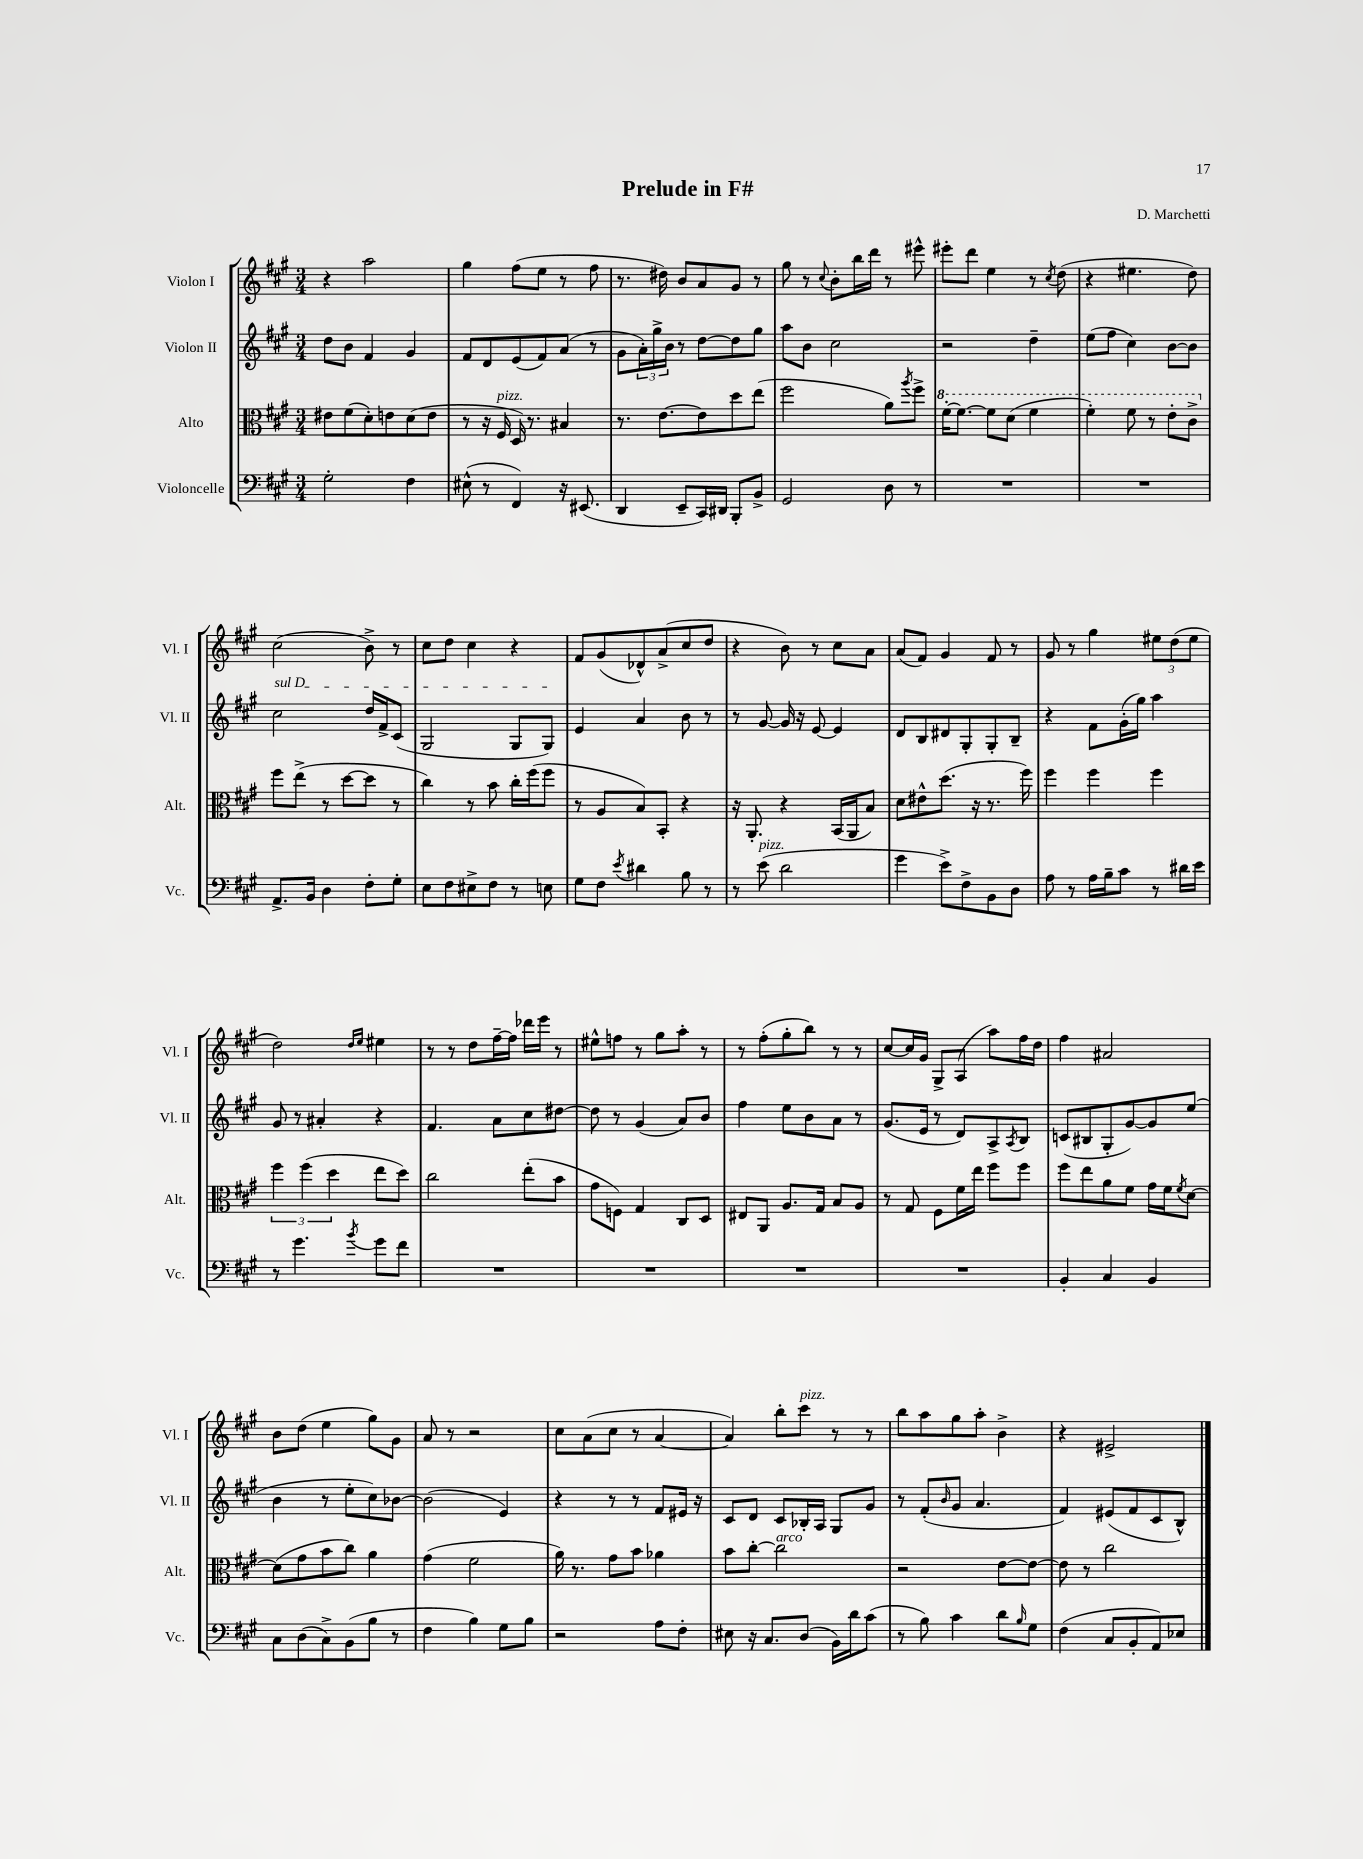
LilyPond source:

\header { title = "Prelude in F#" composer = "D. Marchetti" }
<<
\new StaffGroup <<
\new Staff = "s0" \with { instrumentName = "Violon I" shortInstrumentName = "Vl. I" } {
    \clef treble \key a \major \numericTimeSignature \time 3/4
    r4 a''2 |
    gis''4 fis''8( e''8 r8 fis''8 |
    r8. dis''16) b'8 a'8 gis'8 r8 |
    gis''8 r8 \appoggiatura { cis''8 } b'8-. b''16 d'''16 r8 eis'''8-^ |
    eis'''8-. d'''8 e''4 r8 \acciaccatura { cis''8 } d''8( |
    r4 eis''4. d''8) |
    cis''2( b'8->) r8 |
    cis''8 d''8 cis''4 r4 |
    fis'8 gis'8( des'8-^) a'8->( cis''8 d''8 |
    r4 b'8) r8 cis''8 a'8 |
    a'8( fis'8) gis'4 fis'8 r8 |
    gis'8 r8 gis''4 \tuplet 3/2 { eis''8 d''8( eis''8 } |
    d''2) \grace { d''16 e''16 } eis''4 |
    r8 r8 d''8 fis''16~-- fis''16 des'''16 e'''16 r8 |
    eis''8-^ f''8 r8 gis''8 a''8-. r8 |
    r8 fis''8-.( gis''8-. b''8) r8 r8 |
    cis''8~ cis''16 gis'16 gis8-> a8( a''8) fis''16 d''16 |
    fis''4 ais'2 |
    b'8 d''8( e''4 gis''8) gis'8 |
    a'8 r8 r2 |
    cis''8 a'8( cis''8 r8 a'4~ |
    a'4) b''8-. cis'''8^\markup { \italic "pizz." } r8 r8 |
    b''8 a''8 gis''8 a''8-. b'4-> |
    r4 eis'2-> \bar "|." |
}
\new Staff = "s1" \with { instrumentName = "Violon II" shortInstrumentName = "Vl. II" } {
    \clef treble \key a \major \numericTimeSignature \time 3/4
    d''8 b'8 fis'4 gis'4 |
    fis'8 d'8 e'8( fis'8) a'8( r8 |
    gis'8 \tuplet 3/2 { a'16-.) gis''16-> b'16 } r8 d''8~ d''8 gis''8 |
    a''8 b'8 cis''2 |
    r2 d''4-- |
    e''8( fis''8 cis''4) b'8~ b'8 |
    \once \override TextSpanner.bound-details.left.text = \markup { \italic "sul D" } cis''2\startTextSpan d''16 fis'16-> cis'8( |
    gis2 gis8 gis8\stopTextSpan) |
    e'4 a'4 b'8 r8 |
    r8 gis'8~ gis'16 r16 e'8~ e'4 |
    d'8 b8 dis'8 gis8-. gis8-. b8-- |
    r4 fis'8 gis'16-.( gis''16) a''4 |
    gis'8 r8 ais'4-. r4 |
    fis'4. a'8 cis''8 dis''8~ |
    dis''8 r8 gis'4( a'8) b'8 |
    fis''4 e''8 b'8 a'8 r8 |
    gis'8.( e'16 r8 d'8) a8-> \acciaccatura { a8 } b8 |
    c'8( bis8 gis8-. gis'8~) gis'8 e''8( |
    b'4 r8 e''8-. cis''8) bes'8~ |
    bes'2( e'4) |
    r4 r8 r8 fis'8 eis'16 r16 |
    cis'8 d'8 cis'8 bes16-. a16 gis8 gis'8 |
    r8 fis'8-.( \grace { b'16 } gis'8 a'4. |
    fis'4) eis'8( fis'8 cis'8 b8-^) \bar "|." |
}
\new Staff = "s2" \with { instrumentName = "Alto" shortInstrumentName = "Alt." } {
    \clef alto \key a \major \numericTimeSignature \time 3/4
    eis'8 fis'8( d'8-.) e'8 d'8( e'8 |
    r8 r16 fis16^\markup { \italic "pizz." } d16) r8. bis4 |
    r8. e'8.~ e'8 d''8 e''8( |
    fis''2 a'8) \acciaccatura { a''8 } fis''8-> |
    \ottava #1 fis''16~-. fis''8.~ fis''8 d''8( fis''4 |
    fis''4-.) fis''8 r8 e''8-. cis''8-> \ottava #0 |
    fis''8 e''8->( r8 d''8~ d''8 r8 |
    cis''4) r8 b'8 cis''16-. fis''16( fis''8 |
    r8 a8 b8) b,8-. r4 |
    r16 a,8.-. r4 b,16( a,16 b8) |
    d'8 eis'8-^ d''8.( r16 r8. fis''16) |
    fis''4 fis''4 fis''4 |
    \tuplet 3/2 { fis''4 fis''4( d''4 } e''8 d''8) |
    cis''2 e''8-.( b'8 |
    gis'8 f8) gis4 cis8 d8 |
    eis8 a,8 a8. gis16 b8 a8 |
    r8 gis8 fis8 fis'16 e''16 fis''8 fis''8 |
    fis''8 e''8 a'8 fis'8 gis'16 fis'16 \acciaccatura { fis'8 } d'8~ |
    d'8( gis'8 b'8 cis''8) a'4 |
    gis'4( fis'2 |
    a'16) r8. gis'8 b'8 aes'4 |
    b'8 cis''8~-. cis''2^\markup { \italic "arco" } |
    r2 e'8~ e'8~ |
    e'8 r8 cis''2 \bar "|." |
}
\new Staff = "s3" \with { instrumentName = "Violoncelle" shortInstrumentName = "Vc." } {
    \clef bass \key a \major \numericTimeSignature \time 3/4
    gis2-. fis4 |
    eis8-^( r8 fis,4) r16 eis,8.( |
    d,4 e,8-- cis,16) dis,16 b,,8-. b,8-> |
    gis,2 d8 r8 |
    R2. |
    R2. |
    a,8.-> b,16 d4 fis8-. gis8-. |
    e8 fis8 eis8-> fis8 r8 e8 |
    gis8 fis8 \acciaccatura { e'8 } dis'4 b8 r8 |
    r8 e'8^\markup { \italic "pizz." }( d'2 |
    gis'4 e'8->) fis8-> b,8 d8 |
    a8 r8 a16 b16-- cis'8 r8 dis'16 e'16 |
    r8 gis'4. \acciaccatura { b'8 } gis'8 fis'8 |
    R2. |
    R2. |
    R2. |
    R2. |
    b,4-. cis4 b,4 |
    cis8 d8( cis8->) b,8( b8 r8 |
    fis4 b4) gis8 b8 |
    r2 a8 fis8-. |
    eis8 r16 cis8. d8( b,16) d'16 cis'8( |
    r8 b8) cis'4 d'8 \grace { b16 } gis8 |
    fis4( cis8 b,8-. a,8) ees8 \bar "|." |
}
>>
>>
\layout { \context { \Score \remove "Bar_number_engraver" } }
